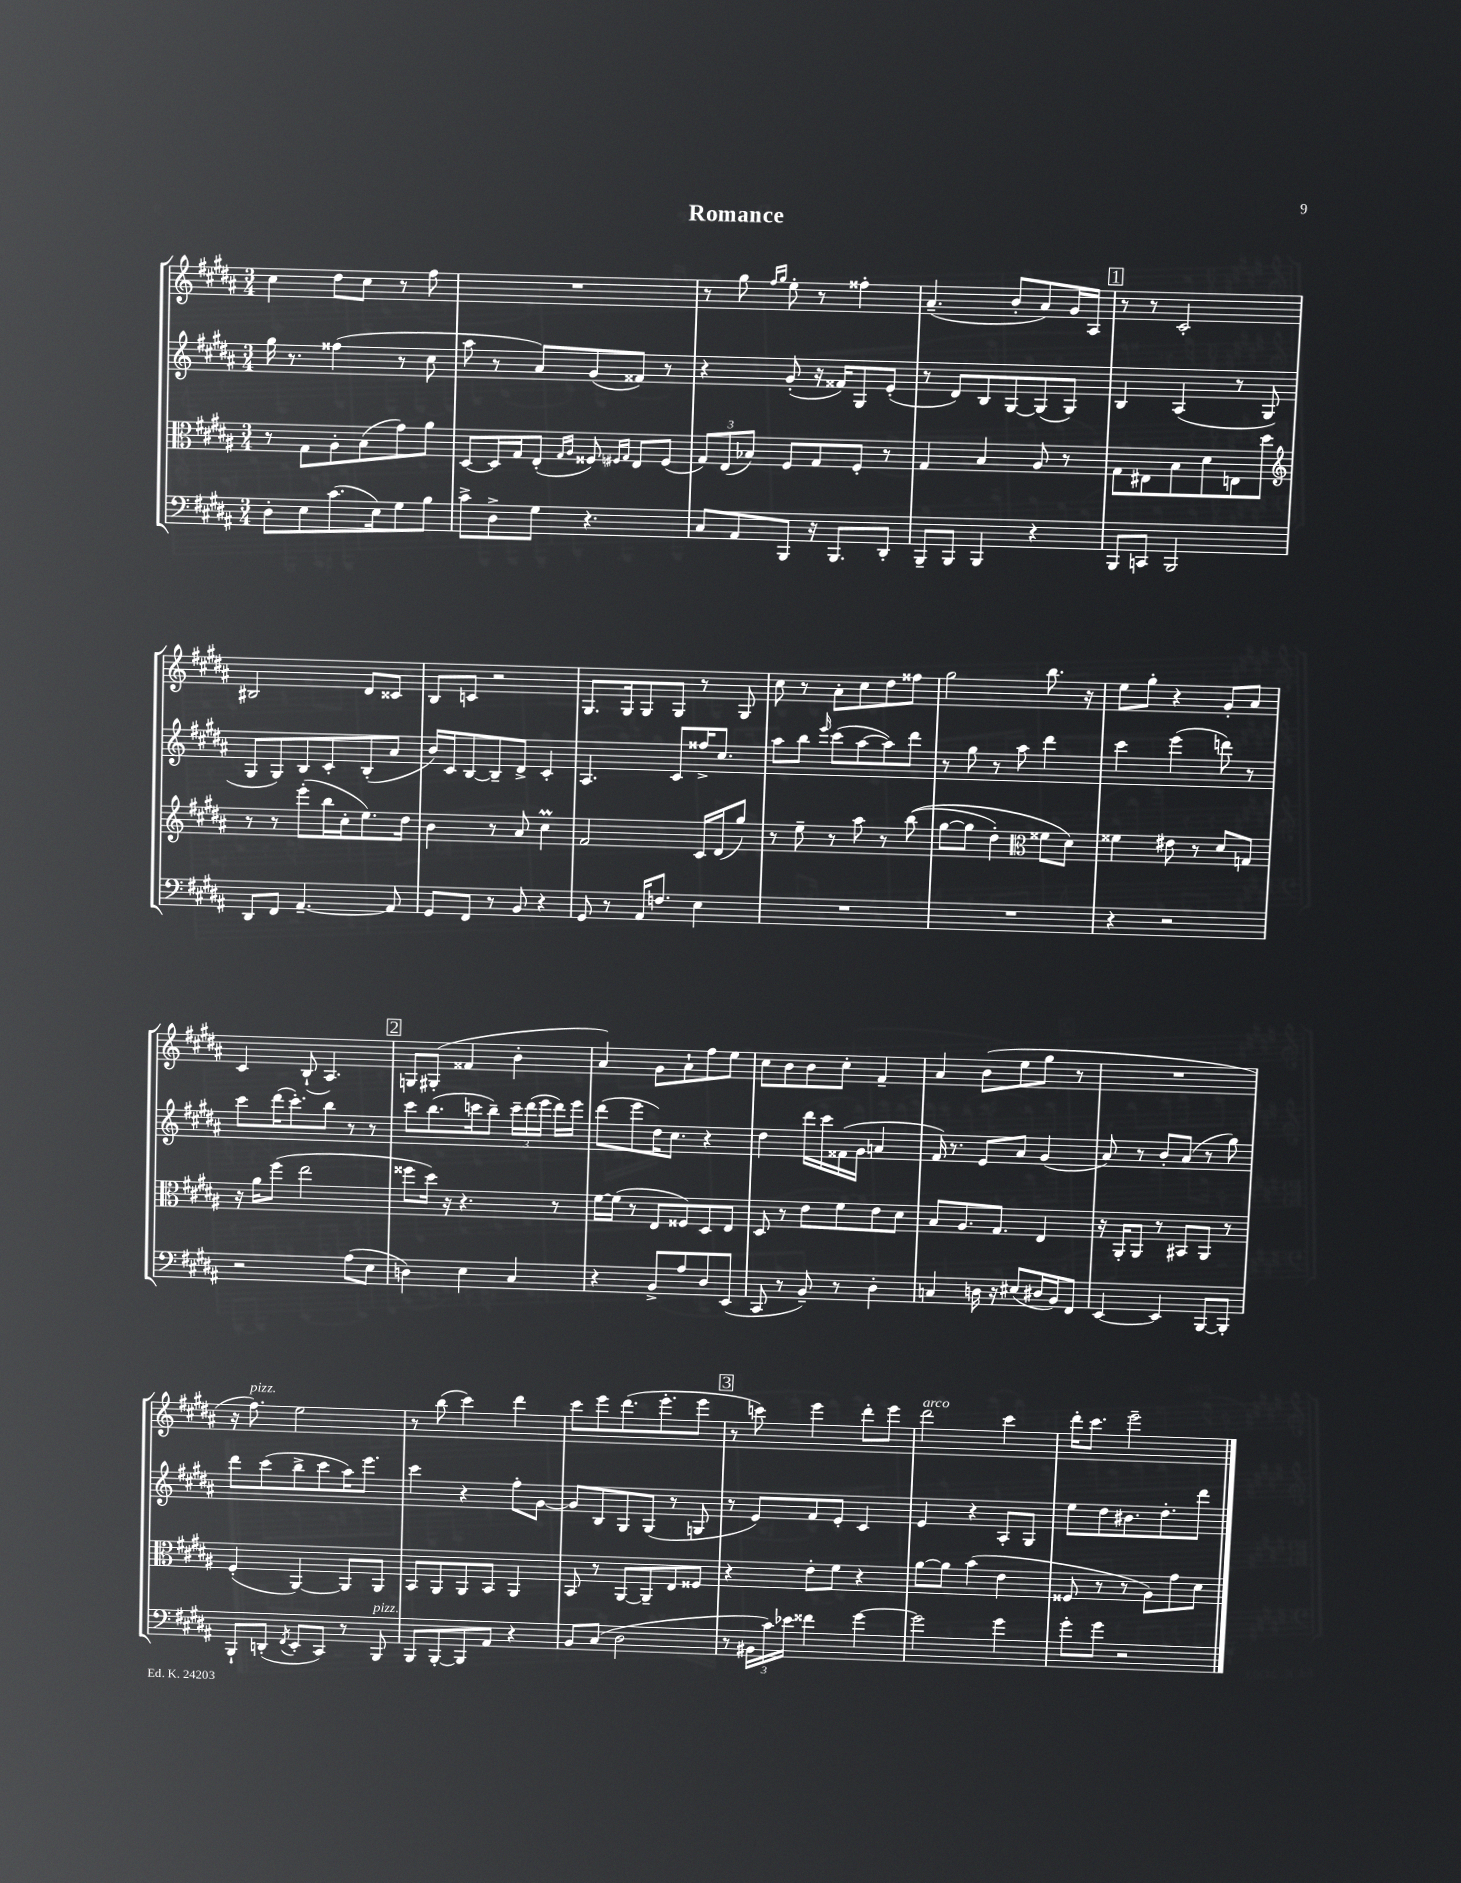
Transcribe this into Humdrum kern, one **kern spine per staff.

**kern	**kern	**kern	**kern
*staff4	*staff3	*staff2	*staff1
*clefF4	*clefC3	*clefG2	*clefG2
*k[f#c#g#d#a#]	*k[f#c#g#d#a#]	*k[f#c#g#d#a#]	*k[f#c#g#d#a#]
*M3/4	*M3/4	*M3/4	*M3/4
8D#'\L	8r	16gg#\	4cc#\
.	.	8.r	.
8E\	8G#\L	.	.
(8.c#\	8A#'\	(4ff##\	8dd#\L
.	(8B\	.	8cc#\J
16E\k)	.	.	.
8G#\	8g#\)	8r	8r
8B\J	8a#\J	8cc#\	8ff#\
=	=	=	=
8c#^\L	[8D#/L	8aa#\	2.r
8D#^\	16D#/]L	8r	.
.	16G#/J	.	.
8G#\J	(8E'/J	8a#/L)	.
.	16qqG#/LL	.	.
.	16qqA#/JJ	.	.
4.r	8F##/)	(8g#/	.
.	16qqF#/LL	.	.
.	16qqG#/JJ	.	.
.	8E/L	8f##/J)	.
.	(8F#/J	8r	.
=	=	=	=
8C#/L	12G#/L)	4r	8r
.	(12E/	.	.
8AA#/	.	.	8gg#\
.	12B-/J)	.	.
.	.	.	16qqff#/LL
.	.	.	16qqgg#/JJ
8BBB/J	8F#/L	(8g#'/	8ee'\
16r	8G#/	16r	8r
8.BBB/L	.	16f##/LK)	.
.	8F#'/J	8G#/	4ff##'\
8DD#'/J	8r	(8e'/J	.
=	=	=	=
8BBB~/L	4G#/	8r	(4.a#~/
8BBB/J	.	8d#/L)	.
4BBB/	4B/	8B/	.
.	.	[8G#/	8b'/L
4r	8A#/	(8G#/]	8a#/)
.	8r	8G#/J)	16g#/L
.	.	.	16A#/JJ
=	=	=	=
8BBB/L	8G#\L	4B/	8r
8CC/J	8E#\	.	8r
2BBB/	8B\	(4A#/	2c#'/
.	8d#\	.	.
.	8E\	8r	.
.	8dd#\J	8G#/	.
=	=	=	=
*	*clefG2	*	*
8DD#/L	8r	8G#/L	2B#/
8FF#/J	8r	8G#/)	.
[4.AA#~/	(8eee'\L	8B/	.
.	16bb\L	8c#'/	.
.	16cc#'\J	.	.
.	8.ee\)	(8B'/	8d#/L
8AA#/]	.	8a#/J	8c##/J
.	16dd#\Jk	.	.
=	=	=	=
8GG#/L	4b\	16b/LL)	8B/L
.	.	16c#/J	.
8FF#/J	.	[8B/	8c/J
8r	8r	8B~/]	2r
8BB/	8a#/	8d#^/J	.
4r	4cc#\	4c#'/	.
=	=	=	=
8GG#/	2f#/	4.A#/	8.G#/L
8r	.	.	.
.	.	.	16G#/k
16AA#/LK	.	.	8G#/
8.F/J	.	.	.
.	.	8c#/L	8G#/J
4E\	16c#/LL	16ff##^/K	8r
.	(16d#/J	8.cc#/J	.
.	8gg#/J)	.	8G#/
=	=	=	=
2.r	8r	8aa#\L	8cc#\
.	8ee~\	8bb\J	8r
.	.	16qqeee/	.
.	8r	(8ccc#\L	8a#'\L
.	8aa#\	[8aa#\	8cc#\
.	8r	8aa#\])	8dd#\
.	&((8bb\	8ddd#\J	8ff##\J
=	=	=	=
2.r	[8gg#\L	8r	2gg#\
.	8gg#\]J	8gg#\	.
.	4dd#'\)	8r	.
.	.	8aa#\	.
*	*clefC3	*	*
.	8f##\L	4ddd#\	8.bb\
.	8d#\J&)	.	.
.	.	.	16r
=	=	=	=
4r	4f##\	4ccc#\	8ee\L
.	.	.	8gg#'\J
2r	8e#\	(4eee\	4r
.	8r	.	.
.	8d#/L	8ddd\)	8g#'/L
.	8G/J	8r	8a#/J
=	=	=	=
2r	16r	8ccc#\L	4c#/
.	16a#\LK	.	.
.	(8ff#\J	(16ddd#\K	.
.	.	8.ccc#'\)	.
.	2ee\	.	(8B`/
.	.	8bb\J	4.A#/)
(8A#\L	.	8r	.
8E\J	.	8r	.
=	=	=	=
4D\)	8ff##\L	8ccc#\L	8G/L
.	16dd#\Jk)	(8.bb\	(8G#'/J
.	16r	.	.
4E\	4.r	.	4f##/
.	.	16ccc\k	.
.	.	8bb~\J)	.
4C#/	.	24ccc~\LL	4b'\
.	.	(24ddd#\	.
.	.	24eee\JJ	.
.	8r	16ddd#\LL)	.
.	.	16eee\JJ	.
=	=	=	=
4r	[16f#\LL	(8ddd#\L	4a#/)
.	(16f#\]JJ	.	.
.	8r	8eee\	.
8BB^/L	8E/L	16dd#\K)	8g#\L
.	.	8.cc#\J	.
8A#/	8F##/)	.	8a#`\
8D#/	8D#/	4r	8ff#\
(8EE/J	8E/J	.	8ee\J
=	=	=	=
8CC#/	8D#/	4dd#\	8cc#\L
8r	8r	.	8b\
8BB~/)	8e\L	16ddd#\LL	8b\
.	.	16ccc#\	.
8r	8f#\	(16f##\	8cc#'\J
.	.	16g#\JJ	.
4D#'\	8e\	4a/	4f#~/
.	8d#\J	.	.
=	=	=	=
4C/	8B/L	16f#/)	4a#/
.	.	8.r	.
.	8.A#/	.	.
16D\	.	8e/L	(8b\L
16r	8.G#/J	.	.
(8E#/L	.	8a#/J	8ee\
16D#/L	4E/	(4g#/	8gg#\J
16BB/J)	.	.	.
8FF#/J	.	.	8r
=	=	=	=
[4EE/	16r	8a#/)	2.r
.	16AA#'/LK	.	.
.	8AA#/J	8r	.
4EE/]	8r	8b'/L	.
.	8BB#/L	(8a#/J	.
[8BBB/L	8AA#/J	8r	.
8BBB'/]J	8r	8gg#\)	.
=	=	=	=
8BBB`/L	(4F#'/	8ddd#\L	16r
.	.	.	8.ff#\)
(8DD'/J	.	(8ccc#\	.
8qFF#/	.	.	.
8EE'/L	[4AA#/)	8bb^\	2ee\
8CC#/J)	.	8ccc#\	.
8r	8AA#/]L	16aa#\K)	.
.	.	8.eee\J	.
8BBB/	8AA#/J	.	.
=	=	=	=
8BBB/L	8BB/L	4ccc#\	8r
[8BBB'/	8AA#/	.	(8bb\
8BBB/]	8AA#/	4r	4ccc#\)
8AA#/J	8BB/J	.	.
4r	4AA#/	8ff#'\L	4ddd#\
.	.	[8g#\J	.
=	=	=	=
8BB/L	8BB/	8g#/]L	8ccc#\L
(8C#/J	8r	8B/	8eee\
2D#\	[8AA#/L	8G#/	(8.ddd#\
.	8AA#~/]	(8G#/J	.
.	.	.	8.eee'\
.	8E/	8r	.
.	8F##/J	8G/	8eee\J
=	=	=	=
8r	4r	8r	8r
24BB#\LL	.	8e/L)	8ccc\)
24c#\)	.	.	.
24e-\JJ	.	.	.
4f##\	8e'\L	8f#/	4eee\
.	8f#\J	8e'/J	.
[4g#\	4r	4c#/	8ddd#'\L
.	.	.	8eee\J
=	=	=	=
2g#\]	[8a#\L	4e/	2ddd#\
.	8a#\]J	.	.
.	(4b\	4r	.
4g#\	4e\	8A#'/L	4ccc#\
.	.	8G#/J	.
=	=	=	=
8g#'\L	8F##/	8ee\L	16ddd#'\LK
.	.	.	8.ccc#\J
8g#\J	8r	8dd#\	.
2r	8r	8.b#\	2eee~\
.	8A#\L)	.	.
.	.	8.dd#'\	.
.	8g#\	.	.
.	8d#\J	8ddd#\J	.
==	==	==	==
*-	*-	*-	*-
